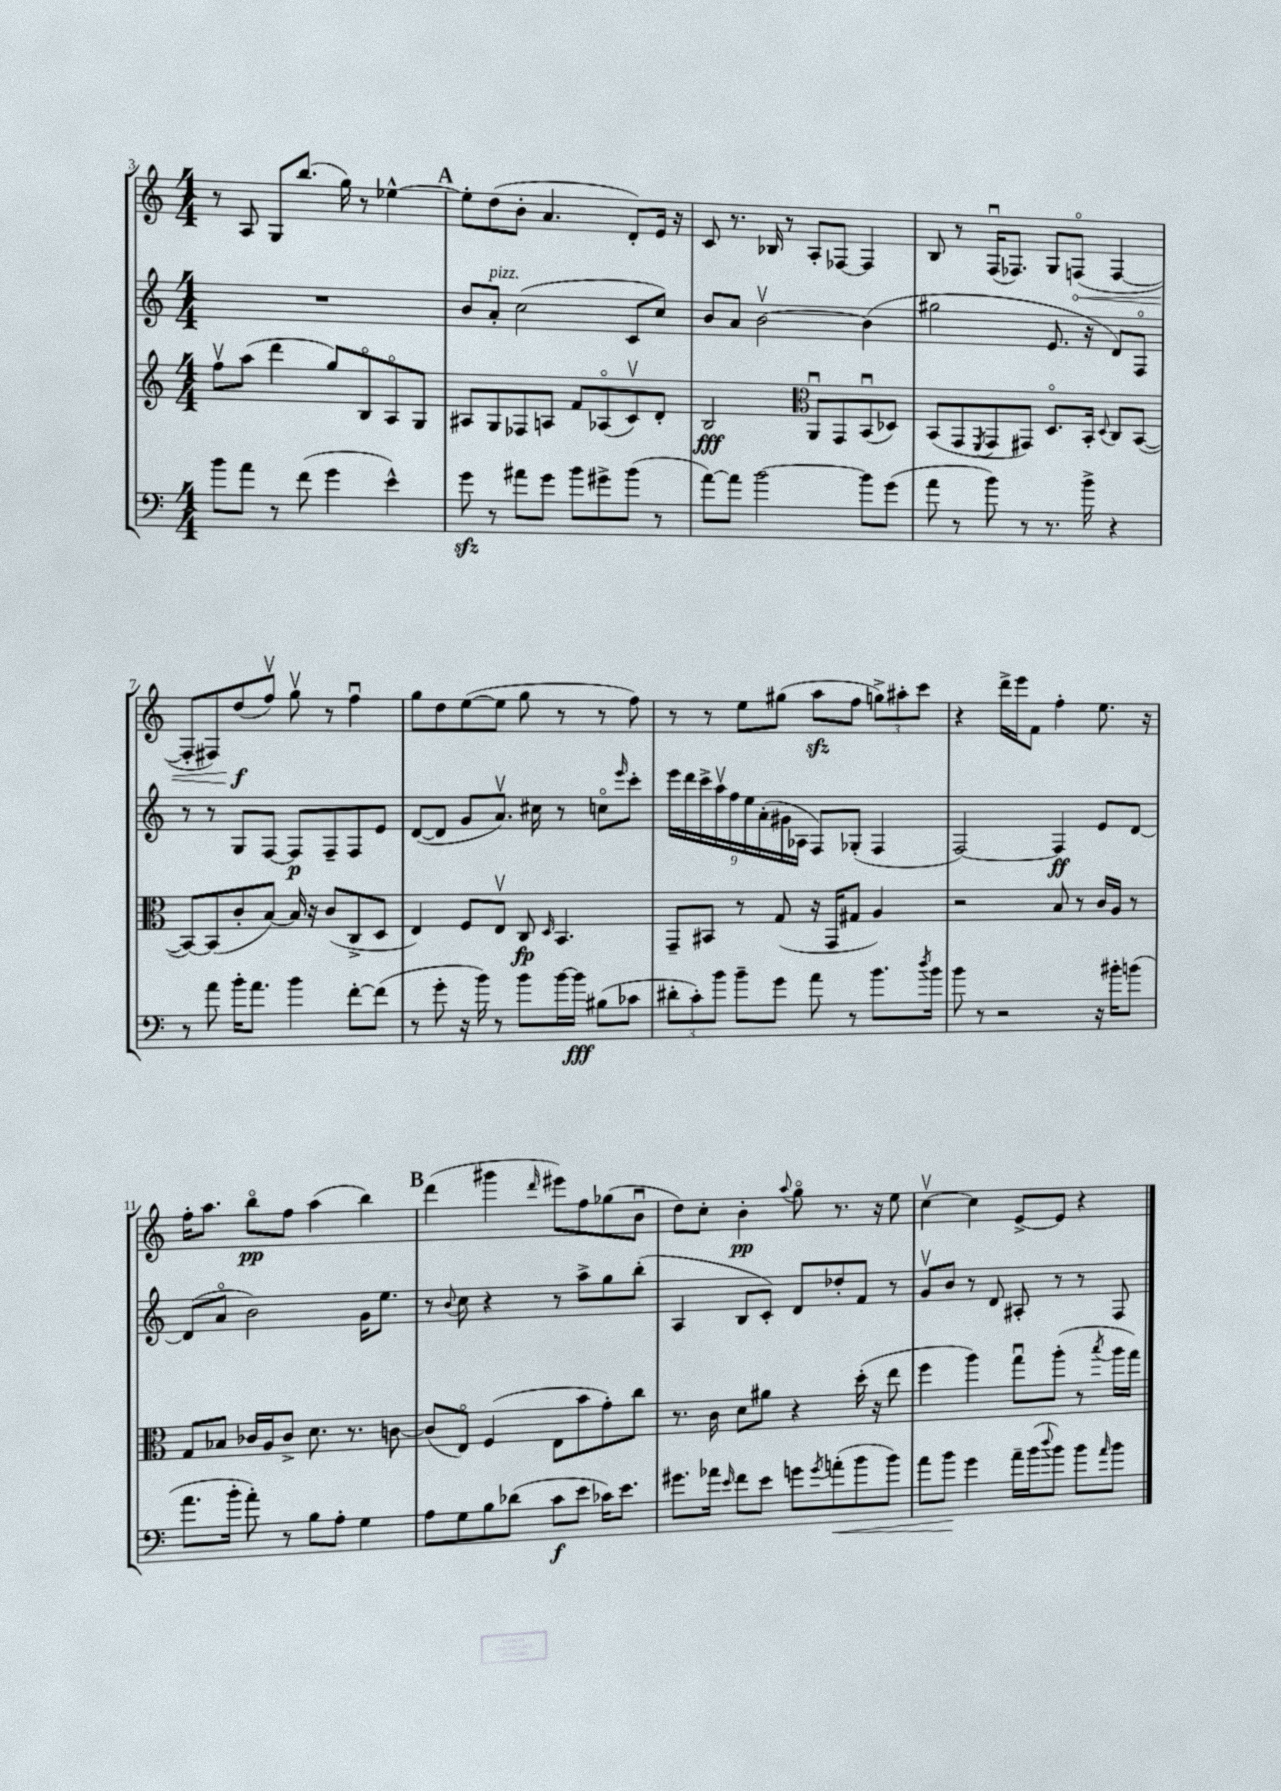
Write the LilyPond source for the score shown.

<<
\new StaffGroup <<
\new Staff = "s0" {
    \clef treble \key c \major \numericTimeSignature \time 4/4
    r8 a8 g8 b''8.( g''16) r8 ees''4~-^ |
    \mark \markup { \bold "A" } ees''8-. d''8( b'8-. a'4. d'8-.) e'16 r16 |
    c'8 r8. bes16 r8 a8-. fes8~ fes4 |
    b8 r8 f16\downbow( fes8.) g8 \once \override Hairpin.circled-tip = ##t f8\flageolet\<( f4~ |
    f8-. fis8) d''8\f\!( f''8\upbow) g''8\upbow r8 f''4\downbow |
    g''8 d''8 e''8~( e''8 g''8 r8 r8 f''8) |
    r8 r8 e''8 gis''8( a''8\sfz f''8 \tuplet 3/2 { g''8->) ais''8-. c'''8 } |
    r4 d'''16-> e'''16 f'8 f''4-. e''8. r16 |
    f''16-. a''8. b''8\flageolet\pp f''8 a''4( b''4) |
    \mark \markup { \bold "B" } d'''4( gis'''4 \grace { d'''16 } eis'''8) f''8 ges''8( b'8\downbow |
    d''8) c''8-. b'4-.\pp \appoggiatura { a''8 } g''8\flageolet r8. r16 e''8 |
    c''4~\upbow c''4 e'8~-> e'8 r4 \bar "|." |
}
\new Staff = "s1" {
    \clef treble \key c \major \numericTimeSignature \time 4/4
    R1 |
    \mark \markup { \bold "A" } b'8 a'8-.^\markup { \italic "pizz." } c''2( c'8 c''8) |
    b'8 a'8 b'2~\upbow b'4( |
    gis''2 e'8. r16 d'8) f8\flageolet |
    r8 r8 g8 f8~ f8\p f8-- f8 e'8 |
    d'8~( d'8 g'8 a'8.\upbow) cis''16 r8 c''8\flageolet \grace { e'''16 } c'''8-. |
    \tuplet 9/8 { e'''16 d'''16 c'''16-> a''16\upbow f''16 e''16 a'16-.( gis'16 aes16 } f8) ges8-.( f4 |
    f2~) f4\ff e'8 d'8~ |
    d'8( a'8\flageolet b'2) g'16 e''8. |
    \mark \markup { \bold "B" } r8 \appoggiatura { b'8 } c''8 r4 r8 a''8-> g''8 b''8-.( |
    a4 b8 c'8-.) d'8 des''8-. f'8 r8 |
    g'8\upbow b'8 r8 d'8 ais8-. r8 r8 f8 \bar "|." |
}
\new Staff = "s2" {
    \clef treble \key c \major \numericTimeSignature \time 4/4
    f''8\upbow a''8( d'''4 g''8) b8\flageolet a8\flageolet g8 |
    \mark \markup { \bold "A" } ais8 g8 fes8 a8 f'8 aes8\flageolet( c'8\upbow) d'8-. |
    b2\fff \clef alto a,8\downbow g,8 b,8\downbow( des8) |
    b,8( g,8 \acciaccatura { f,8 } g,8 gis,8) d8.\flageolet b,16-. \appoggiatura { d8 } c8 b,8~( |
    b,8~) b,8( c'8-. b8~) b16 r16 c'8( c8-> d8 |
    e4) f8 e8\upbow c8\fp \grace { d16 } b,4. |
    g,8-- bis,8 r8 g8( r16 g,16 gis8 a4) |
    r2 b8 r8 c'16 a16 r8 |
    g8 bes8 ces'16 a16 ces'8-> d'8. r8. c'8~ |
    \mark \markup { \bold "B" } c'8( e8\flageolet) f4( e8 b'8 g'8-.) c''8 |
    r8. c'16 d'8 ais'8 r4 d''16-.( r16 e''8 |
    f''4 a''4) g''8\downbow a''8-.( r8 \acciaccatura { b''8 } a''16 g''16) \bar "|." |
}
\new Staff = "s3" {
    \clef bass \key c \major \numericTimeSignature \time 4/4
    b'8 a'8 r8 f'8( g'4 e'4-^) |
    \mark \markup { \bold "A" } g'8\sfz r8 ais'8 g'8 b'8 gis'8-> b'8( r8 |
    a'8~) a'8 b'2~ b'8 g'8( |
    a'8 r8 b'8) r8 r8. b'16-> r4 |
    r8 a'8 b'16-. a'8. b'4 f'8~-. f'8( |
    r8 g'8-. r16 b'16) r8 b'8 b'16~ b'16\fff bis8( ces'8 |
    \tuplet 3/2 { dis'8-. c'8-.) b'8 } b'8-- g'8 a'8 r8 b'8. \acciaccatura { d''8 } b'16 |
    b'8 r8 r2 r16 bis'16-. b'8( |
    a'8. b'16-. a'8-.) r8 b8 a8-. g4 |
    \mark \markup { \bold "B" } a8 g8 b8 des'8( c'8\f e'8 ces'16) e'8. |
    gis'8. aes'16 \grace { e'16 } f'8 e'8 g'8 \acciaccatura { g'8 } a'8-.\<( b'8 b'8) |
    a'8 b'8\! g'4 a'16-- b'16( \appoggiatura { d''8 } b'8) b'8 \grace { a'16 } b'8 \bar "|." |
}
>>
>>
\layout { \context { \Score currentBarNumber = #3 } }
